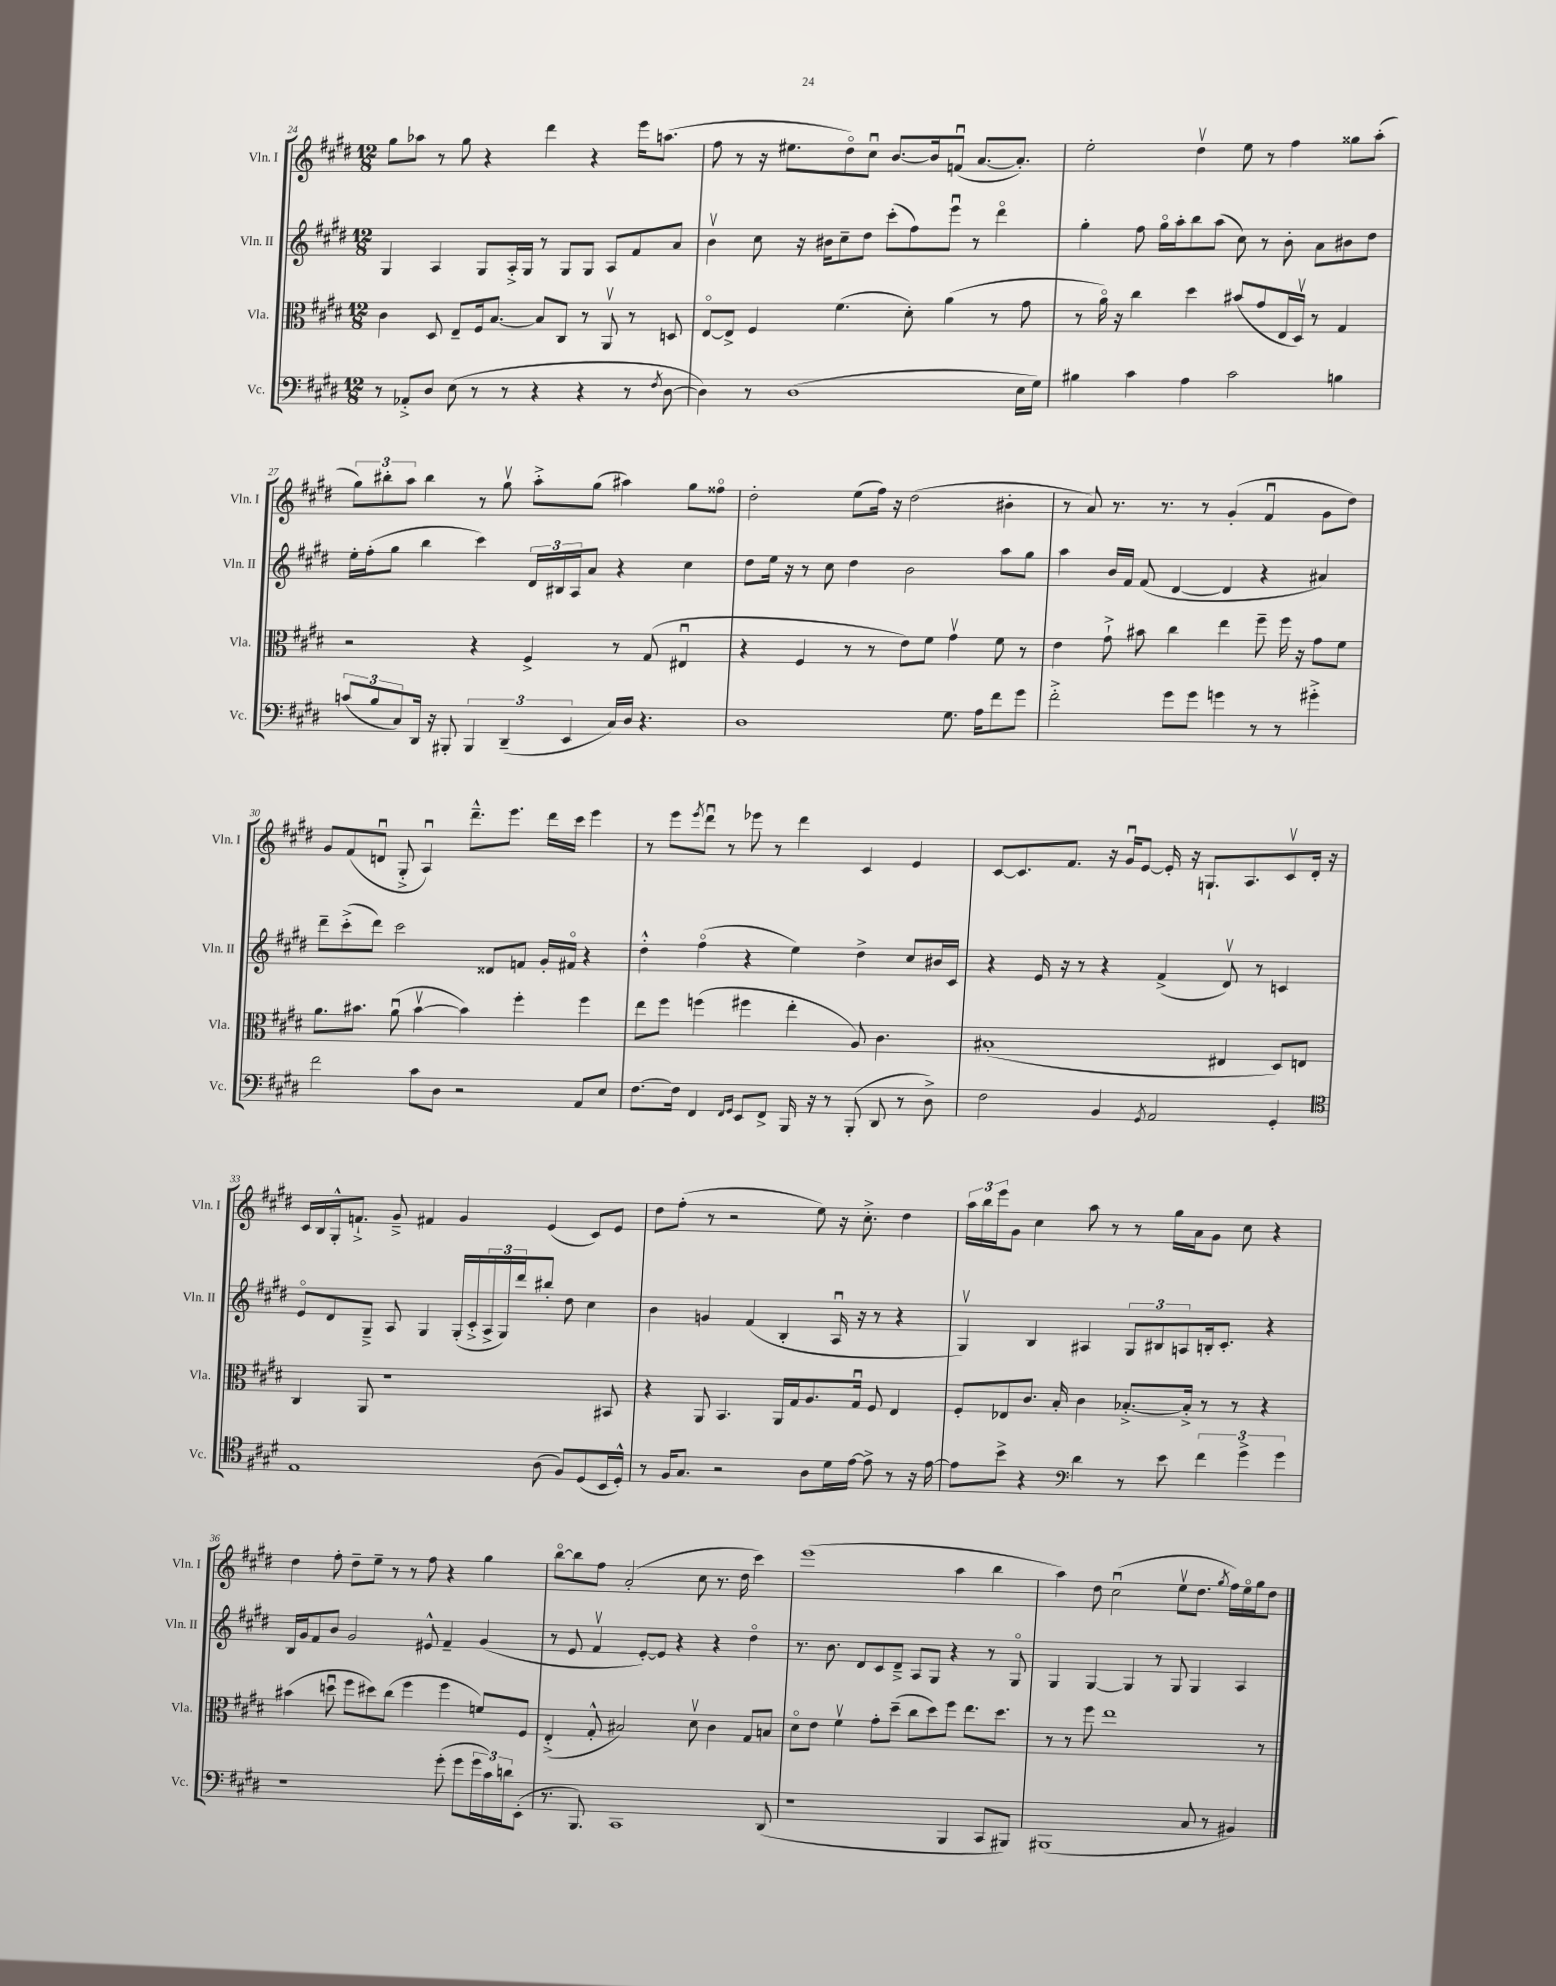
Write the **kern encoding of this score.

**kern	**kern	**kern	**kern
*staff4	*staff3	*staff2	*staff1
*clefF4	*clefC3	*clefG2	*clefG2
*k[f#c#g#d#]	*k[f#c#g#d#]	*k[f#c#g#d#]	*k[f#c#g#d#]
*M12/8	*M12/8	*M12/8	*M12/8
8r	4c#\	4G#/	8gg#\L
8AA-'^/L	.	.	8aa-\J
8D#/J	8D#/	4A/	8r
(8E\	8E~/L	.	8gg#\
8r	16F#/k	8G#/L	4r
.	[8.B/J	.	.
8r	.	16A'^/L	.
.	.	16G#/JJ	.
4r	8B/]L	8r	4ddd#\
.	8C#/J	8G#/L	.
4r	8r	8G#/J	4r
.	8AAv/	8A/L	.
8r	8r	8f#/	16eee\LK
.	.	.	(8.aa\J
8qF#/	.	.	.
[8D#\	8D/	8a/J	.
=	=	=	=
4D#\])	[8Eo/L	4bv\	8ff#\
.	8E^/]J	.	8r
8r	4F#/	8cc#\	16r
.	.	.	8.ee#\L
(1D#	.	16r	.
.	.	16b#\LK	.
.	(4.f#\	8cc#~\	8dd#o\)
.	.	8dd#\J	8cc#u\J
.	.	(8ccc#'\L	[8.b/L
.	8d#'\)	8ff#\)	.
.	.	.	16b/]k
.	(4a\	8eeeu\J	(8fu/J
.	.	8r	[8.a/L
.	8r	4ddd#o\	.
.	.	.	8.a'/]J)
16E\LL	8g#\	.	.
16G#\JJ)	.	.	.
=	=	=	=
4B#\	8r	4gg#'\	2ee'\
.	16ao\)	.	.
.	16r	.	.
4c#\	4cc#\	8ff#\	.
.	.	16gg#o\LL	.
.	.	16aa'\J	.
4A\	4dd#\	8bb\	4dd#v\
.	.	(8aa\J	.
2c#\	(8b#/L	8cc#\)	8ee\
.	8g#/	8r	8r
.	16E/L	8b'\	4ff#\
.	16D#v/JJ)	.	.
.	8r	8a\L	.
4B\	4G#/	8b#\	8gg##\L
.	.	8dd#\J	(8aa'\J
=	=	=	=
(12c/L	2r	16ee'\LL	12gg#\L)
.	.	(16ff#'\J	.
12B/	.	.	12bb#'\
.	.	8gg#\J	.
12C#/)	.	.	12aa\J
16DD#/Jk	.	4bb\	4bb#\
16r	.	.	.
8BBB#'/	.	.	.
6BBB#/	4r	4ccc#\)	8r
.	.	.	8gg#v\
(6DD#~/	.	.	.
.	4F#^/	24d#/LL	8aa'^\L
.	.	24B#/	.
6EE/	.	24A/J	.
.	.	8a/J	(8gg#\J
16C#/LL)	8r	4r	4aa#\)
16D#/JJ	.	.	.
4.r	(8G#/	.	.
.	4E#u/	4cc#\	8gg#\L
.	.	.	8ff##o\J
=	=	=	=
1D#	4r	8dd#\L	2dd#'\
.	.	16ee\Jk	.
.	.	16r	.
.	4F#/	8r	.
.	.	8cc#\	.
.	8r	4dd#\	(8ee\L
.	8r	.	16ff#\Jk)
.	.	.	16r
.	8e\L)	2b\	(2dd#\
.	8f#\J	.	.
8.G#\	4g#v\	.	.
16A\LK	.	.	.
8f#\	8f#\	8aa\L	4b#'\
8g#\J	8r	8gg#\J	.
=	=	=	=
2f#'^\	4e\	4aa\	8r
.	.	.	8a/)
.	8g#`^\	16b/LL	8.r
.	.	16f#/JJ	.
.	8b#\	(8f#/	.
.	.	.	8.r
8g#\L	4cc#\	[4d#/	.
8g#\J	.	.	8r
4g\	4ee\	4d#/]	(4g#'/
8r	8ff#~\	4r	4f#u/
8r	16ff#\	.	.
.	16r	.	.
4g#'^\	8g#\L	4a#/)	8g#\L
.	8f#\J	.	8dd#\J)
=	=	=	=
2f#\	8.a\L	8ddd#~\L	8g#/L
.	.	(8ccc#'^\	(8f#/
.	8.b#\J	.	.
.	.	8ddd#\J)	8du/J
.	(8au\	2ccc#\	8G#'^/
8c#\L	[4b#v\	.	4Au/)
8D#\J	.	.	.
2r	4b#\])	.	8.ddd#~^^\L
.	.	8d##/L	.
.	.	.	8.eee\J
.	4ff#'\	8f/J	.
.	.	16g#'/LL	16ddd#\LL
.	.	16f#o/JJ	16ccc#\JJ
8AA/L	4ff#\	4r	4eee\
8E/J	.	.	.
=	=	=	=
[8.F#\L	8ee\L	4dd#'^^\	8r
.	8ff#\J	.	8eee\L
16F#\]Jk	.	.	.
.	.	.	8qeee/
4FF#/	(4ff\	(4ff#o\	8ddd#u\J
.	.	.	8r
16qqFF#/LL	.	.	.
16qqGG#/JJ	.	.	.
8EE/L	4ff#\	4r	8eee-\
8FF#^/J	.	.	8r
16BBB/	4ee'\	4ee\)	4ddd#\
16r	.	.	.
8r	.	.	.
(8BBB'/	8A/)	4dd#^\	4c#/
8DD#/	4.c#\	.	.
8r	.	8cc#/L	4e/
8D#^\)	.	16b#/L	.
.	.	16c#/JJ	.
=	=	=	=
2F#\	(1B#'	4r	[8c#/L
.	.	.	8.c#/]
.	.	16e/	.
.	.	16r	8.f#/J
.	.	8r	.
4BB/	.	4r	16r
.	.	.	16g#u/LK
.	.	.	[8e/J
8qGG#/	.	.	.
2AA/	.	(4f#^/	16e'/]
.	.	.	16r
.	.	.	8.G`/L
.	4E#/	8d#v/)	.
.	.	.	8.A/
.	.	8r	.
4GG#'/	8D#/L)	4c/	8c#v/
.	8E/J	.	16d#'/Jk
.	.	.	16r
=	=	=	=
*clefC4	*	*	*
1E	4C#/	8eo/L	16c#/LL
.	.	.	16B/
.	.	8d#/	16G#'^^/J
.	.	.	8.f`^/J
.	8AA/	8G#~^/J	.
.	1r	8A/	8g#~^/
.	.	4G#/	4f#/
.	.	(16G#'/LL	4g#/
.	.	16c#'^/	.
.	.	24A^/	.
.	.	24G#/)	.
.	.	24ddd#/J	.
(8A\	.	8bb#'/J	(4e/
8F#/L)	.	8dd#\	.
(8D#/	.	4cc#\	8c#/L)
16BB/L	8BB#/	.	8e/J
16D#'^^/JJ)	.	.	.
=	=	=	=
8r	4r	4b\	8dd#\L
16F#/LK	.	.	(8ff#'\J
8.G#/J	.	.	.
.	8AA/	4g/	8r
2r	4.BB/	.	2r
.	.	(4f#/	.
.	16AA/LL	4B'/	.
.	16G#/J	.	.
8A\L	8.A/	.	8ee\)
16d#\L	.	16Au/	16r
[16e\JJ	16G#u/Jk	16r	8.cc#'^\
8e^\]	8F#/	8r	.
8r	4E/	4r	4dd#\
16r	.	.	.
[16e\	.	.	.
=	=	=	=
8e\]L	8F#'/L	4G#v/)	24aa\LL
.	.	.	24bb\
.	.	.	24eee\J
8b^\J	8E-/	.	8g#\J
4r	8.c#/J	4B/	4cc#\
.	16B'/	.	.
*clefF4	*	*	*
4d#\	4c#\	4A#/	8aa\
.	.	.	8r
8r	[8.B-'^/L	12G#/L	8r
.	.	12B#/	.
8e\	.	.	16gg#\LL
.	.	12A/	.
.	16B-'^/]Jk	.	16a\J
6f#\	8r	16B'/k	8g#\J
.	.	8.c#'/J	.
.	8r	.	8cc#\
6g#^\	.	.	.
.	4r	4r	4r
6g#\	.	.	.
=	=	=	=
1r	(4b#\	16B/LL	4dd#\
.	.	16g#/J	.
.	.	8f#/	.
.	8ddu\	8b/J	8ff#'\
.	8ff#\L	2g#/	8dd#~\L
.	8dd#\)	.	8ee~\J
.	(8cc#\J	.	8r
.	4ff#\	.	8r
.	.	8e#^^/	8ff#\
(8g#'\	4ff#\	4f#~/	4r
8g#\L	.	.	.
24g#\L	8f/L)	(4g#/	4gg#\
24c#\)	.	.	.
24d\J	.	.	.
(8EE'\J	8F#/J	.	.
=	=	=	=
8.r	(4E'^/	8r	[8bbo\L
.	.	8e/	8bb\]
8.BBB/)	.	.	.
.	8G#'^^/	4f#v/	8ff#\J
1CC#	2B#/)	.	(2a'/
.	.	[8e'/L)	.
.	.	8e/]J	.
.	.	4r	.
.	8d#v\	.	8cc#\
.	4c#\	4r	8.r
.	.	.	16dd#\
.	8G#/L	4dd#o\	4ccc#\)
(8DD#/	8B/J	.	.
=	=	=	=
1r	8d#o\L	8.r	(1eee
.	8e\J	.	.
.	.	8.b\	.
.	4f#v\	.	.
.	.	8d#/L	.
.	8g#'\L	8c#/	.
.	(8dd#~\J	8d#~^/J	.
.	8cc#\L	8A/L	.
.	8dd#\)	8G#/J	.
4BBB/	8ff#\J	4r	4aa\
.	8.ee\L	.	.
8CC#/L	.	8r	4bb\
.	8.dd#\J	.	.
8BBB#/J)	.	8G#o/	.
=	=	=	=
(1BBB#	8r	4G#/	4aa\)
.	8r	.	.
.	8ff#\	[4G#/	8dd#\
.	1ee	.	(2cc#u\
.	.	4G#/]	.
.	.	8r	.
.	.	8G#/	8eev\L
8C#/	.	4G#/	8.dd#\J
8r	.	.	.
.	.	.	8qgg#/
.	.	.	16ff#\LL)
4BB#/)	.	4A/	16eeo\
.	.	.	16gg#\J
.	8r	.	8dd#\J
==	==	==	==
*-	*-	*-	*-
